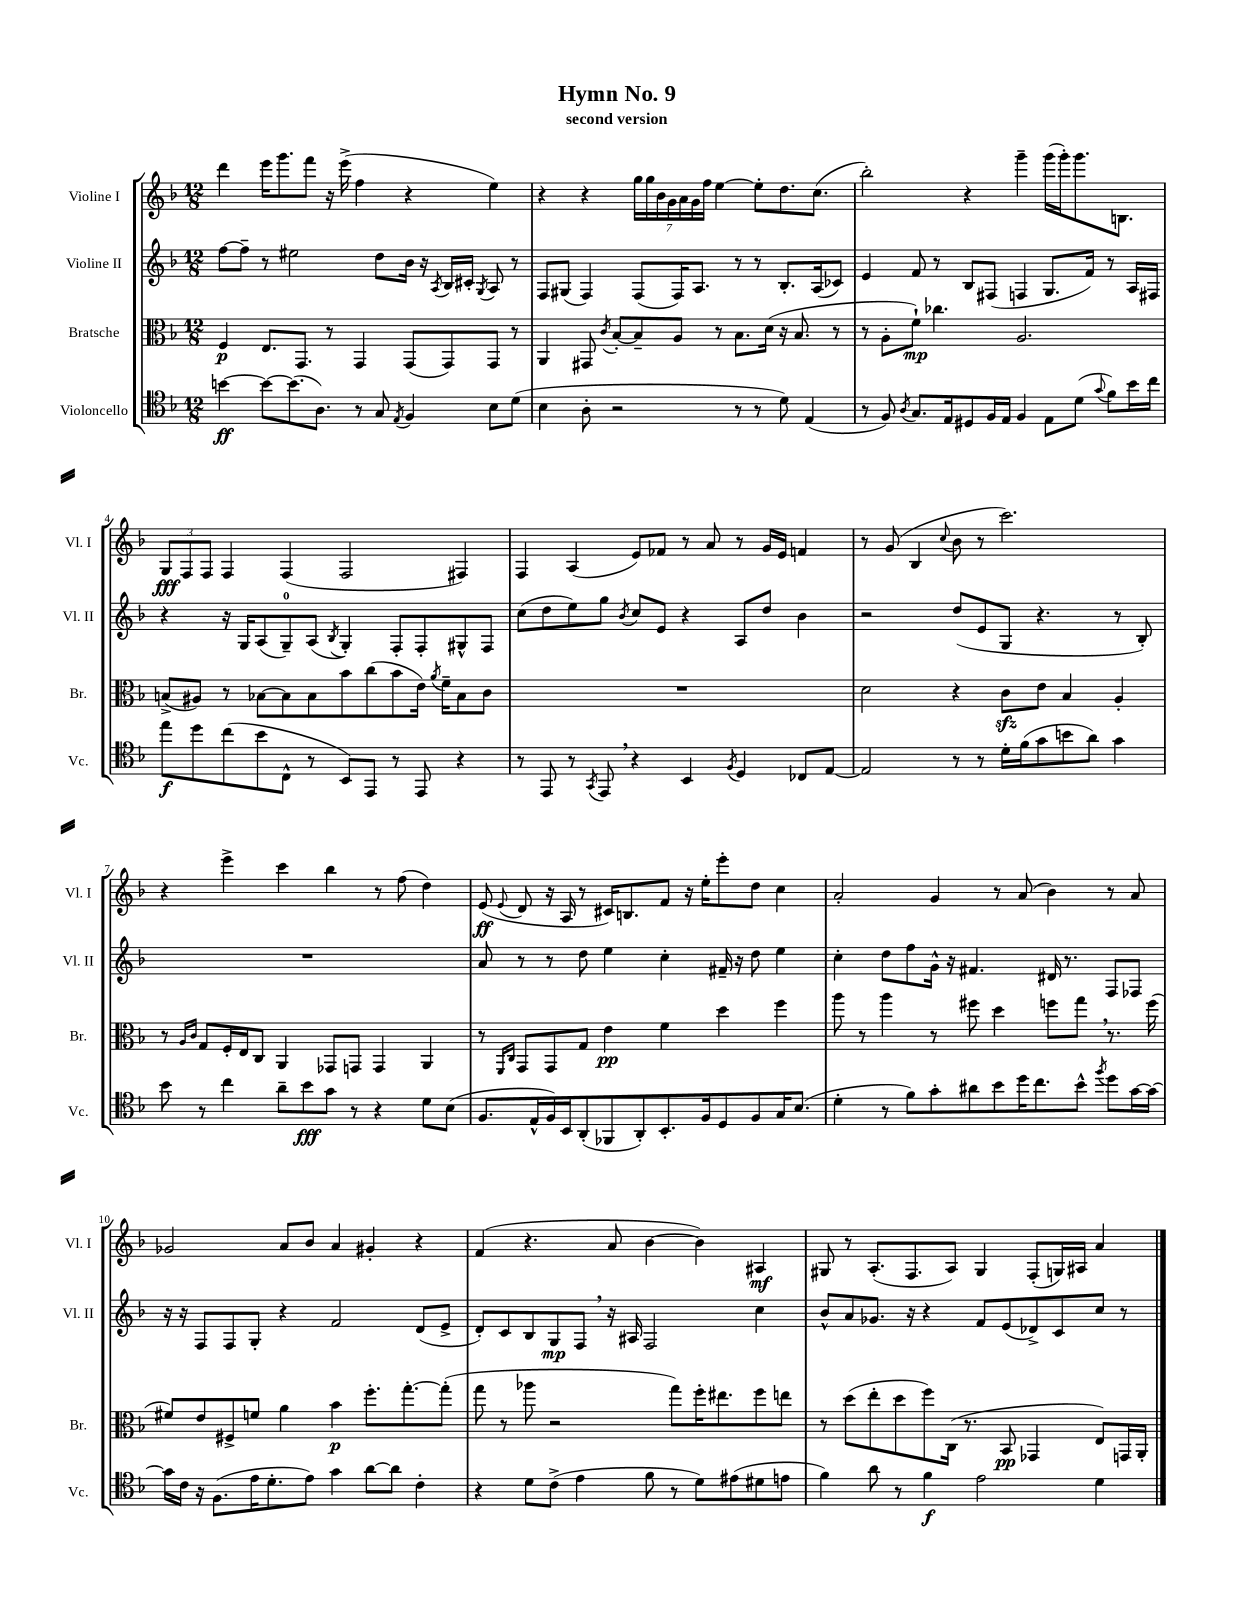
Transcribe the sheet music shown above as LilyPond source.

\header { title = "Hymn No. 9" subtitle = "second version" }
<<
\new StaffGroup <<
\new Staff = "s0" \with { instrumentName = "Violine I" shortInstrumentName = "Vl. I" } {
    \clef treble \key f \major \numericTimeSignature \time 12/8
    \autoBeamOff d'''4 e'''16[ g'''8. f'''8] r16 e'''16->( f''4 r4 e''4) |
    r4 r4 \tuplet 7/4 { g''16[ g''16 bes'16 g'16 a'16 g'16 f''16] } e''4~ e''8[-. d''8. c''8.]( |
    bes''2-.) r4 g'''4-- g'''16[( g'''16-.) g'''8. b8.] |
    \tuplet 3/2 { g8[\fff f8 f8] } f4 f4( f2 fis4) |
    f4 a4( e'8[) fes'8] r8 a'8 r8 g'16[ e'16] f'4 |
    r8 g'8( bes4 \appoggiatura { c''8 } bes'8 r8 c'''2.) |
    r4 e'''4-> c'''4 bes''4 r8 f''8( d''4) |
    e'8\ff( \appoggiatura { e'8 } d'8 r16 a16 r8 cis'16[) b8. f'8] r16 e''16[-. e'''8-. d''8] c''4 |
    a'2-. g'4 r8 a'8( bes'4) r8 a'8 |
    ges'2 a'8[ bes'8] a'4 gis'4-. r4 |
    f'4( r4. a'8 bes'4~ bes'4) ais4\mf |
    gis8 r8 a8.[-.( f8. a8]) gis4 f8[-.( g16) ais16] a'4 \bar "|." |
}
\new Staff = "s1" \with { instrumentName = "Violine II" shortInstrumentName = "Vl. II" } {
    \clef treble \key f \major \numericTimeSignature \time 12/8
    \autoBeamOff f''8[~ f''8]-- r8 eis''2 d''8[ bes'16] r16 \acciaccatura { a8 } bes16[ cis'16]-. \acciaccatura { g8 } a8 r8 |
    f8[ gis8]( f4) f8[( f16) a8.] r8 r8 bes8.[-. a16( ces'8]) |
    e'4 f'8 r8 bes8[ fis8]( f4 g8.[ f'16]) r8 a16[ fis16] |
    r4 r16 g16[ a8( g8-0--) a8]( \acciaccatura { bes8 } g4-.) f8[-. f8-. gis8-^ f8] |
    c''8[( d''8 e''8) g''8] \acciaccatura { bes'8 } c''8[ e'8] r4 a8[ d''8] bes'4 |
    r2 d''8[( e'8 g8] r4. r8 bes8-.) |
    R1. |
    a'8 r8 r8 d''8 e''4 c''4-. fis'16-- r16 d''8 e''4 |
    c''4-. d''8[ f''8 g'16]-^ r16 fis'4. dis'16 r8. f8[ fes8] |
    r16 r16 f8[ f8 g8]-. r4 f'2 d'8[( e'8]-> |
    d'8[-.) c'8 bes8 g8\mp f8] \breathe r16 ais16 f2 c''4 |
    bes'8[-^ a'8 ges'8.] r16 r4 f'8[ e'8( des'8->) c'8 c''8] r8 \bar "|." |
}
\new Staff = "s2" \with { instrumentName = "Bratsche" shortInstrumentName = "Br." } {
    \clef alto \key f \major \numericTimeSignature \time 12/8
    \autoBeamOff f4\p e8.[ g,8.] r8 g,4 g,8[( g,8) g,8] r8 |
    a,4 gis,8 \acciaccatura { c'8 } bes8[~-. bes8-- a8] r8 bes8.[ d'16]( r16 bes8. r8 |
    r8 a8[-. f'8]-!\mp) ces''4. a2. |
    b8[->( ais8]) r8 bes8[~ bes8 bes8 bes'8 c''8( bes'8 e'16]) \acciaccatura { a'8 } f'16[-- bes8 c'8] |
    R1. |
    d'2 r4 c'8[\sfz e'8] bes4 a4-. |
    r8 \grace { a16[ c'16] } g8[ f16-. e16 c8] a,4 ges,8[ g,8] g,4 a,4 |
    r8 \grace { f,16[ c16] } g,8[ g,8 g8] e'4\pp f'4 d''4 f''4 |
    a''8 r8 a''4 r8 fis''8 d''4 f''8[ g''8] \breathe r8. f''16( |
    fis'8[) e'8 fis8-> f'8] a'4 bes'4\p f''8.[-. g''8.~-. g''8]-.( |
    g''8 r8 aes''8 r2 g''8[) f''16-. eis''8. f''8 e''8] |
    r8 d''8[( e''8-. d''8 f''8) c16]( r8. bes,8\pp ges,4 e8[) g,16 a,16]-. \bar "|." |
}
\new Staff = "s3" \with { instrumentName = "Violoncello" shortInstrumentName = "Vc." } {
    \clef tenor \key f \major \numericTimeSignature \time 12/8
    \autoBeamOff b'4~\ff b'8[~ b'8.( a8.]) r8 g8 \acciaccatura { e8 } f4 bes8[ d'8]( |
    bes4 a8-. r2 r8 r8 d'8) e4( |
    r8 f8) \acciaccatura { a8 } g8.[ e16 dis8 f16 e16] f4 e8[ d'8]( \appoggiatura { g'8 } f'8[) bes'16 c''16] |
    e''8[\f d''8 c''8( bes'8 c8]-^ r8 bes,8[) e,8] r8 e,8 r4 |
    r8 e,8 r8 \acciaccatura { g,8 } e,8 \breathe r4 bes,4 \acciaccatura { f8 } d4 ces8[ e8]~ |
    e2 r8 r8 d'16[-. f'16( g'8 b'8 a'8]) g'4 |
    bes'8 r8 c''4 a'8[-- bes'8\fff g'8] r8 r4 d'8[ bes8]( |
    f8.[ e16-^ f16) bes,16 a,8-.( fes,8 a,8-.) bes,8.-. f16 d8 f8 g16 bes8.]( |
    d'4-. r8 f'8[) g'8-. ais'8 bes'8 d''16 c''8. bes'8]-^ \acciaccatura { f''8 } d''8[ g'16~ g'16]~ |
    g'16[ c'16] r16 f8.[( e'16 d'8.-. e'8]) g'4 a'8[~ a'8] c'4-. |
    r4 d'8[ c'8]->( e'4 f'8 r8 d'8[) eis'8( dis'8 e'8] |
    f'4) a'8 r8 f'4\f e'2 d'4 \bar "|." |
}
>>
>>
